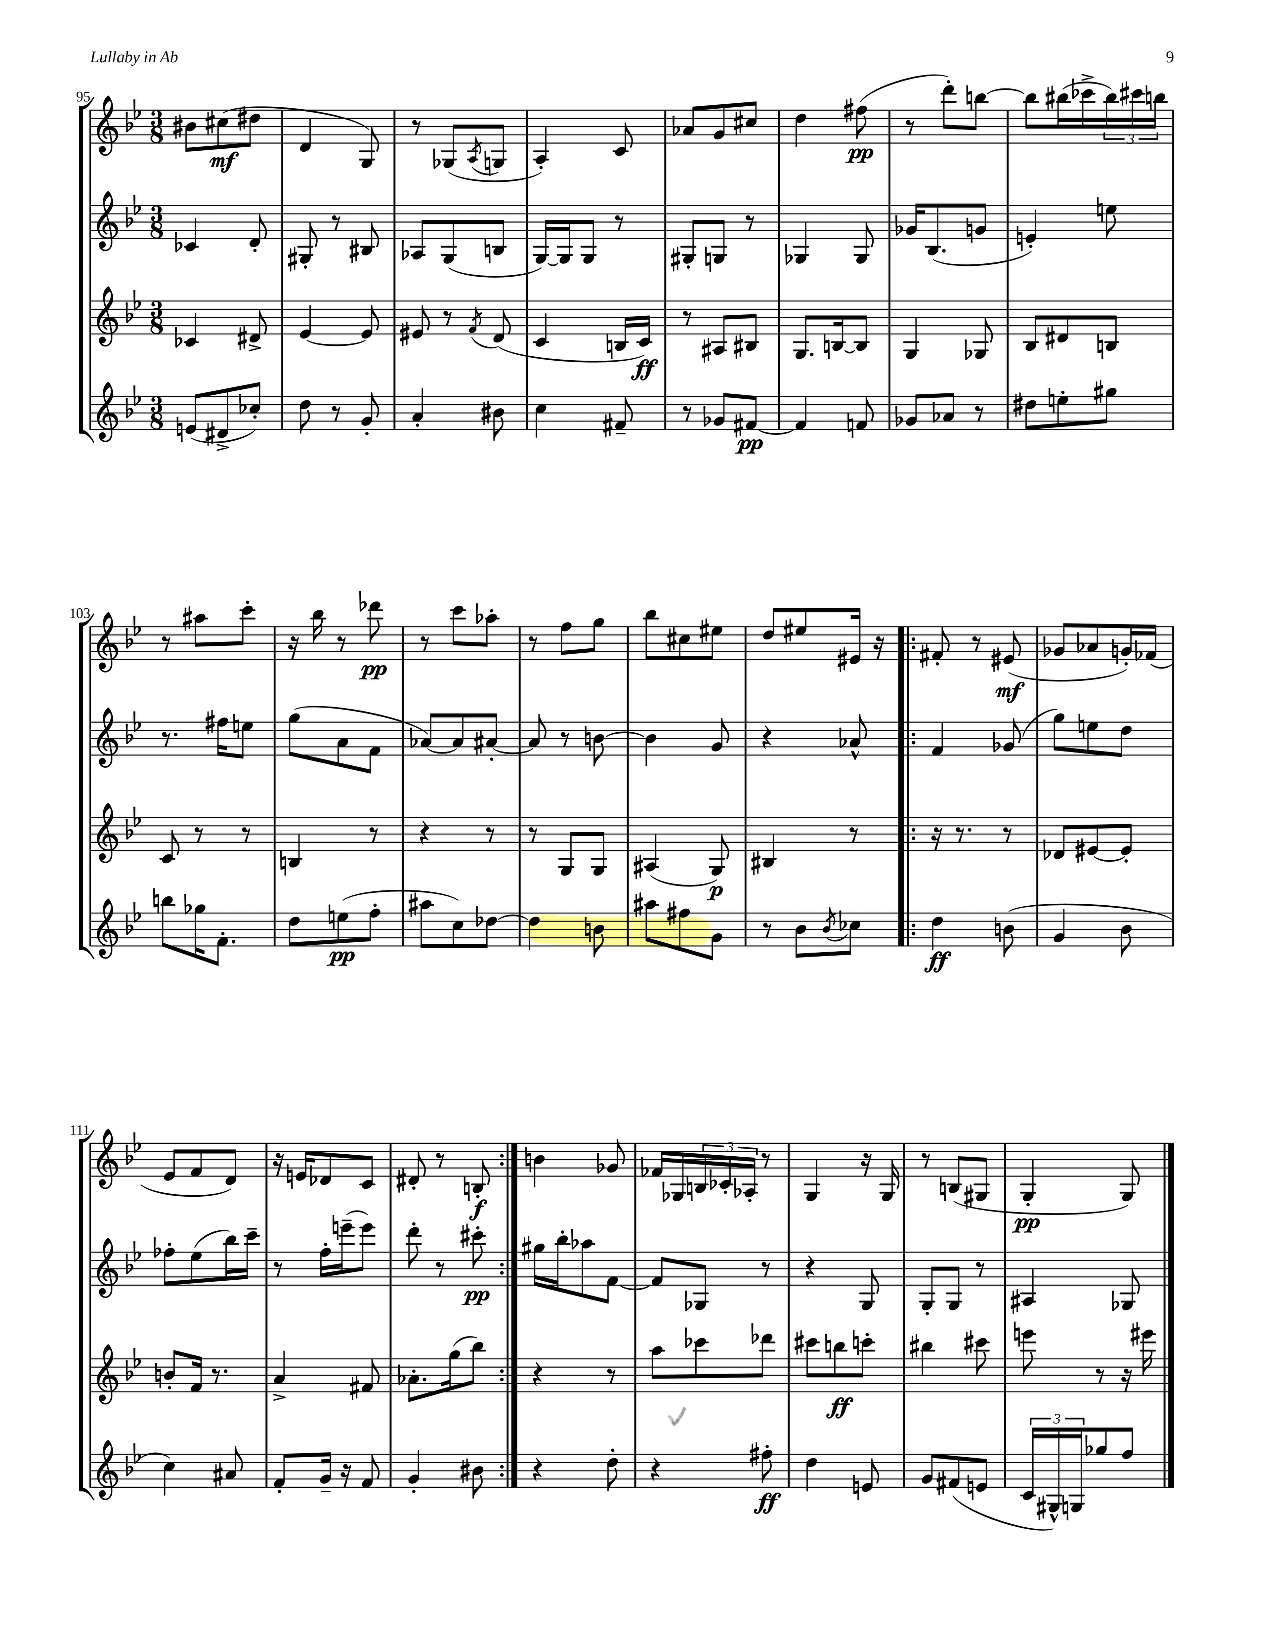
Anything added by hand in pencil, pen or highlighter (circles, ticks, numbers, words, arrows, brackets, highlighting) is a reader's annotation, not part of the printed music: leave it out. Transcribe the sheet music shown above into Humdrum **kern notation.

**kern	**kern	**kern	**kern
*staff4	*staff3	*staff2	*staff1
*clefG2	*clefG2	*clefG2	*clefG2
*k[b-e-]	*k[b-e-]	*k[b-e-]	*k[b-e-]
*M3/8	*M3/8	*M3/8	*M3/8
(8e	4c-	4c-	8b#
8d#^	.	.	(8cc#
8cc-')	8d#^	8d'	8dd#
=	=	=	=
8dd	[4e-	8G#'	4d
8r	.	8r	.
8g'	8e-]	8B#	8G)
=	=	=	=
4a'	8e#	8A-	8r
.	8r	(8G	(8G-
.	8qf	.	8qA
8b#	(8d	8B	8G
=	=	=	=
4cc	4c	[16G)	4A')
.	.	16G]	.
.	.	8G	.
8f#~	16B	8r	8c
.	16c)	.	.
=	=	=	=
8r	8r	8G#'	8a-
8g-	8A#	8G	8g
[8f#	8B#	8r	8cc#
=	=	=	=
4f#]	8.G	4G-	4dd
.	[16B	.	.
8f	8B]	8G-	(8ff#
=	=	=	=
8g-	4G	16g-	8r
.	.	(8.B-	.
8a-	.	.	8ddd')
8r	8G-	8g	[8bb
=	=	=	=
8dd#	8B-	4e')	8bb]
8ee'	8d#	.	(16bb#
.	.	.	16ccc-^
8gg#	8B	8ee	24bb#)
.	.	.	24ccc#
.	.	.	24bb
=	=	=	=
8bb	8c	8.r	8r
16gg-	8r	.	8aa#
8.f'	.	16ff#	.
.	8r	8ee	8ccc'
=	=	=	=
8dd	4B	(8gg	16r
.	.	.	16bb-
(8ee	.	8a	8r
8ff'	8r	8f	8ddd-
=	=	=	=
8aa#	4r	[8a-)	8r
8cc)	.	8a-]	8ccc
[8dd-	8r	[8a#'	8aa-'
=	=	=	=
4dd-]	8r	8a#]	8r
.	8G	8r	8ff
8b	8G	[8b	8gg
=	=	=	=
8aa#	(4A#	4b]	8bb-
8ff#	.	.	8cc#
8g	8G)	8g	8ee#
=	=	=	=
8r	4B#	4r	8dd
8b-	.	.	8ee#
8qb-	.	.	.
8cc-	8r	8a-^^	16e#
.	.	.	16r
=!|:	=!|:	=!|:	=!|:
4dd	16r	4f	8f#'
.	8.r	.	.
.	.	.	8r
(8b	8r	(8g-	(8e#
=	=	=	=
4g	8d-	8gg)	8g-
.	[8e#	8ee	8a-
8b-	8e#']	8dd	16g')
.	.	.	(16f-
=	=	=	=
4cc)	8b'	8ff-'	8e-
.	16f	(8ee-	8f
.	8.r	.	.
8a#	.	16bb-)	8d)
.	.	16ccc~	.
=	=	=	=
8f'	4a^	8r	16r
.	.	.	16e
16g~	.	16ff'	8d-
16r	.	(16eee~	.
8f	8f#	8eee)	8c
=	=	=	=
4g'	8.a-'	8ddd'	8d#'
.	.	8r	8r
.	(16gg	.	.
8b#	8bb-)	8ccc#'	8B'
=:|!	=:|!	=:|!	=:|!
4r	4r	16gg#	4b
.	.	16bb-'	.
.	.	8aa-	.
8dd'	8r	[8f	8g-
=	=	=	=
4r	8aa	8f]	16f-
.	.	.	16G-
.	8ccc-	8G-	24B
.	.	.	24c-'
.	.	.	24A-'
8ff#'	8ddd-	8r	8r
=	=	=	=
4dd	8ccc#	4r	4G
.	8bb	.	.
8e	8ccc'	8G	16r
.	.	.	16G
=	=	=	=
8g	4bb#	8G'	8r
(8f#	.	8G	(8B
8e	8ccc#	8r	8G#
=	=	=	=
24c	8eee	4A#	4G'
24G#^^)	.	.	.
24G	.	.	.
8gg-	8r	.	.
8ff	16r	8G-	8G)
.	16eee#	.	.
==	==	==	==
*-	*-	*-	*-
